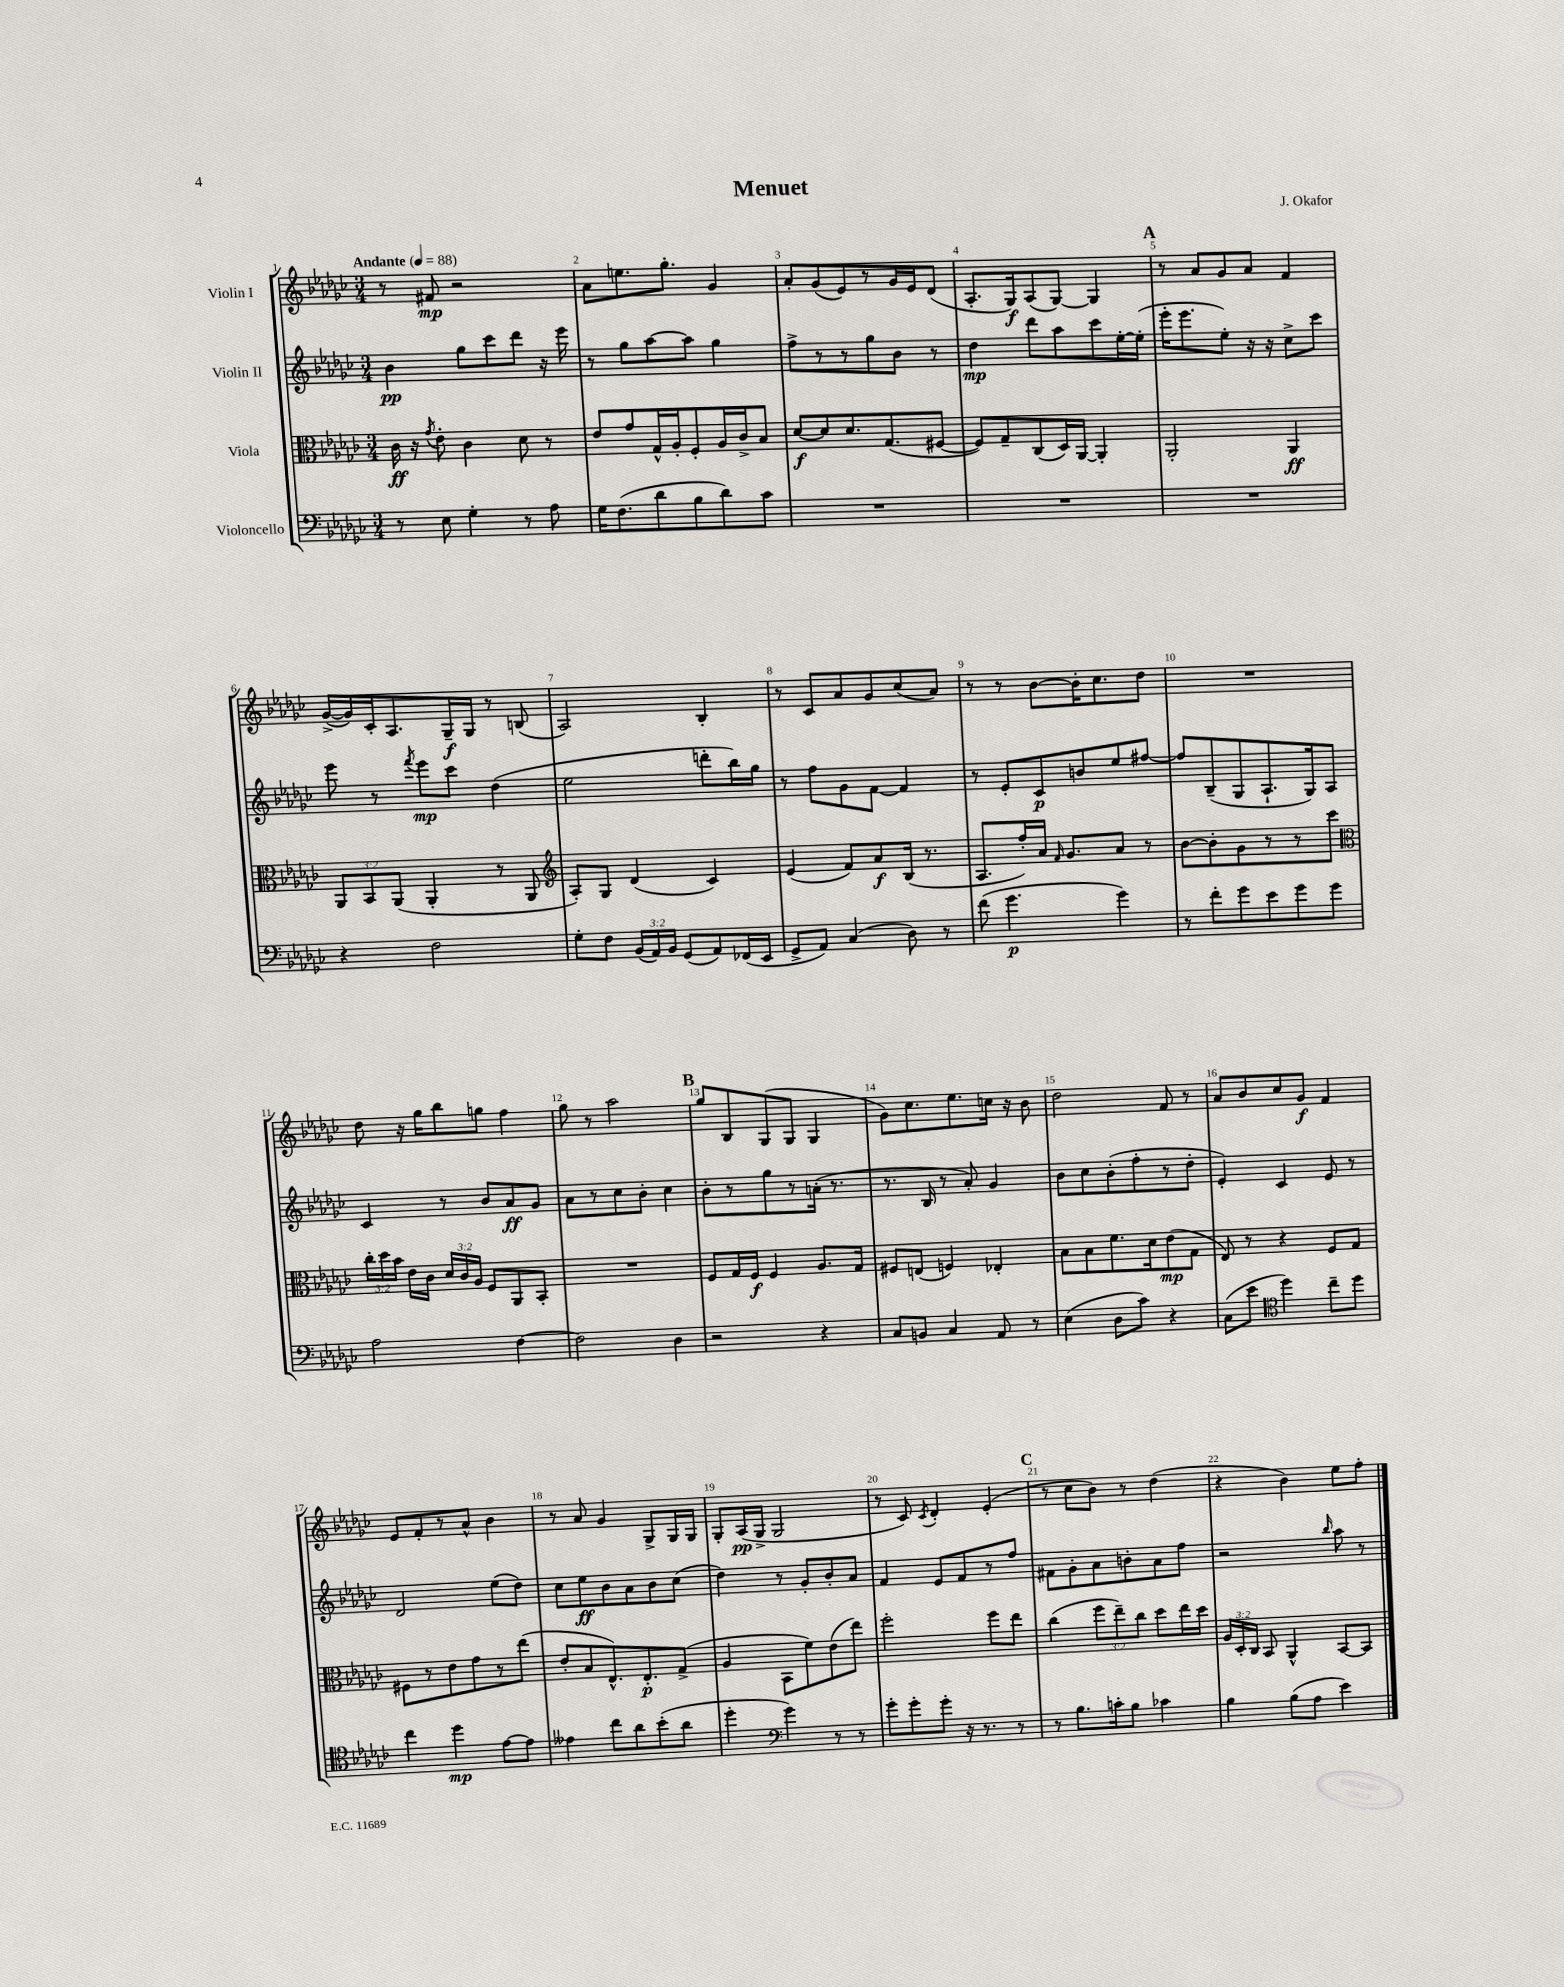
\header { title = "Menuet" composer = "J. Okafor" }
<<
\new StaffGroup <<
\new Staff = "s0" \with { instrumentName = "Violin I" } {
    \clef treble \key ges \major \numericTimeSignature \time 3/4 \tempo "Andante" 4 = 88
    \autoBeamOff r8 fis'8\mp r2 |
    aes'8[ e''8. ges''8.]-. ges'4 |
    aes'8[-. ges'8( ees'8) r8 ges'16 ees'16 des'8]( |
    aes8.[-. ges16\f) aes8( ges8]~) ges4 |
    \mark \markup { \bold "A" } r8 aes'8[ ges'8 aes'8] f'4 |
    ges'16[~->( ges'16) ces'16-. aes8. ges16--\f ges16] r8 b8( |
    aes2) bes4-. |
    r8 ces'8[ aes'8 ges'8 ces''8( aes'8]) |
    r8 r8 bes'8[~ bes'16-. ces''8. des''8] |
    R2. |
    des''8 r16 ges''16[ bes''8 g''8] f''4 |
    ges''8 r8 aes''2 |
    \mark \markup { \bold "B" } ges''8[ bes8 ges8( ges8] ges4 |
    ges'8[) ces''8. ees''8. c''16] r16 bes'8 |
    des''2 f'8 r8 |
    aes'8[ bes'8 ces''8 ges'8]\f f'4 |
    ees'8[ f'8-. r8 aes'8]-^ bes'4 |
    r8 aes'8 ges'4 ges8[-> ges16 ges16] |
    ges8[-. aes16\pp( ges16]-> ges2 |
    r8 ces'8) \acciaccatura { ces'8 } des'4-. ees'4-.( |
    \mark \markup { \bold "C" } r8 ces''8[ bes'8]) r8 des''4( |
    r4 bes'4) ees''8[ f''8]-. \bar "|." |
}
\new Staff = "s1" \with { instrumentName = "Violin II" } {
    \clef treble \key ges \major \numericTimeSignature \time 3/4
    \autoBeamOff bes'4\pp ges''8[ ces'''8 des'''8] r16 ees'''16 |
    r8 ges''8[ aes''8~ aes''8] ges''4 |
    f''8[-> r8 r8 ges''8 bes'8] r8 |
    des''4\mp des'''8[ aes''8 ces'''8 ees''16~-. ees''16]-.( |
    \mark \markup { \bold "A" } ees'''16[-. ees'''8. ees''8]-.) r16 r16 ces''8[-> ces'''8] |
    ees'''8 r8 \acciaccatura { f'''8 } ees'''8[\mp ces'''8] des''4( |
    ees''2 d'''8[-. bes''16) ges''16] |
    r8 f''8[ ges'8 f'8]~ f'4 |
    r8 ees'8[-. ces'8\p b'8 ees''8 fis''8]~ |
    fis''8[ bes8--( ges8 aes8.-! ges16) aes8] |
    ces'4 r8 bes'8[ aes'8\ff ges'8] |
    aes'8[ r8 ces''8 bes'8]-. ces''4 |
    \mark \markup { \bold "B" } bes'8[-. r8 ges''8 r8 a'16]-.( r8. |
    r8. bes16 r8 aes'8-.) ges'4 |
    bes'8[ ces''8 bes'8-.( f''8-. r8 des''8]-. |
    ees'4-.) ces'4 ees'8 r8 |
    des'2 ees''8[( des''8]) |
    ces''8[ ees''8\ff bes'8 aes'8 bes'8 ces''8]( |
    des''4) r8 ges'8[-. bes'8-. aes'8] |
    f'4 ees'8[ f'8 r8 f''8] |
    \mark \markup { \bold "C" } fis'8[ ges'8-. aes'8 b'8-. aes'8 f''8] |
    r2 \grace { bes''16 } aes''8 r8 \bar "|." |
}
\new Staff = "s2" \with { instrumentName = "Viola" } {
    \clef alto \key ges \major \numericTimeSignature \time 3/4 \override Staff.TupletNumber.text = #tuplet-number::calc-fraction-text
    \autoBeamOff ces'16\ff r16 \acciaccatura { ges'8 } ees'8-. ces'4 des'8 r8 |
    ees'8[ ges'8 ges16-^ aes16-. f8-. aes16 ces'16-> bes8] |
    des'8[~\f des'8 des'8. ges8.( fis8]~ |
    fis8[) ges8-- ces8( des16) aes,16]~ aes,4-. |
    \mark \markup { \bold "A" } aes,2-. aes,4\ff |
    \tuplet 3/2 { aes,8[ bes,8 aes,8]( } aes,4-. r8 aes,8 |
    \clef treble aes8[-.) ges8] des'4( ces'4) |
    ees'4( f'8[) aes'8\f bes16]( r8. |
    aes8.[ f''16-.) aes'16] \grace { f'16 } ges'8.[ aes'8] r8 |
    bes'8[~ bes'8-. ges'8 r8 r8 ces'''8] |
    \clef alto \tuplet 3/2 { ces''16[-. des''16 bes'16] } ees'16[ ces'16] \tuplet 3/2 { des'16[ ces'16 aes16] } f8[ aes,8 bes,8]-. |
    R2. |
    \mark \markup { \bold "B" } f8[ ges16 f16]\f f4 aes8.[ ges16] |
    fis8[ e8]( f4) ees4-. |
    bes8[ bes8 f'8. des'16 ees'8\mp( ges8] |
    ees8) r8 r4 f8[ ges8] |
    fis8[ r8 ees'8 ges'8 r8 ees''8]( |
    ees'8[-. bes8 ees8.-^) ees8.-.\p ges8]->( |
    aes4 bes,8[ f'8) ees'8( ees''8]) |
    f''2-. f''8[ ees''8] |
    \mark \markup { \bold "C" } ces''4( \tuplet 3/2 { f''8[ ees''8--) ces''8] } des''8[ ees''16 des''16] |
    \tuplet 3/2 { aes16[ des16-. ces16] } bes,8 aes,4-^ bes,8[~ bes,8] \bar "|." |
}
\new Staff = "s3" \with { instrumentName = "Violoncello" } {
    \clef bass \key ges \major \numericTimeSignature \time 3/4 \override Staff.TupletNumber.text = #tuplet-number::calc-fraction-text
    \autoBeamOff r8 ees8 ges4-. r8 aes8 |
    ges16[ f8.( des'8 bes8 des'8) ces'8] |
    R2. |
    R2. |
    \mark \markup { \bold "A" } R2. |
    r4 f2 |
    ges8[-. f8] \tuplet 3/2 { bes,16[( aes,16) bes,16] } ges,8[( aes,8) fes,16( ees,16] |
    ges,8[-> aes,8]) ces4( des8) r8 |
    f'8( ges'4.\p ges'4) |
    r8 f'8[-. ges'8 ees'8 ges'8 ges'8] |
    aes2 f4~ |
    f2 des4 |
    \mark \markup { \bold "B" } r2 r4 |
    ces8[ b,8] ces4 aes,8 r8 |
    ees4( des8[ ces'8]) r4 |
    ces8[( ees'8] \clef tenor des''4) ces''8[-- des''8] |
    ces''4 des''4\mp ees'8[~ ees'8] |
    eeses'4 ces''8[ aes'8 bes'8-.( aes'8] |
    des''4-. \clef bass ges'4) r8 r8 |
    ges'8[-. ges'8-. ges'8]-. r16 r8. r8 |
    \mark \markup { \bold "C" } r8 bes8.[ c'16-. bes8] ces'4 |
    bes4 bes8[( aes8] ees'4) \bar "|." |
}
>>
>>
\layout { \context { \Score \override BarNumber.break-visibility = ##(#f #t #t) barNumberVisibility = #all-bar-numbers-visible } }
